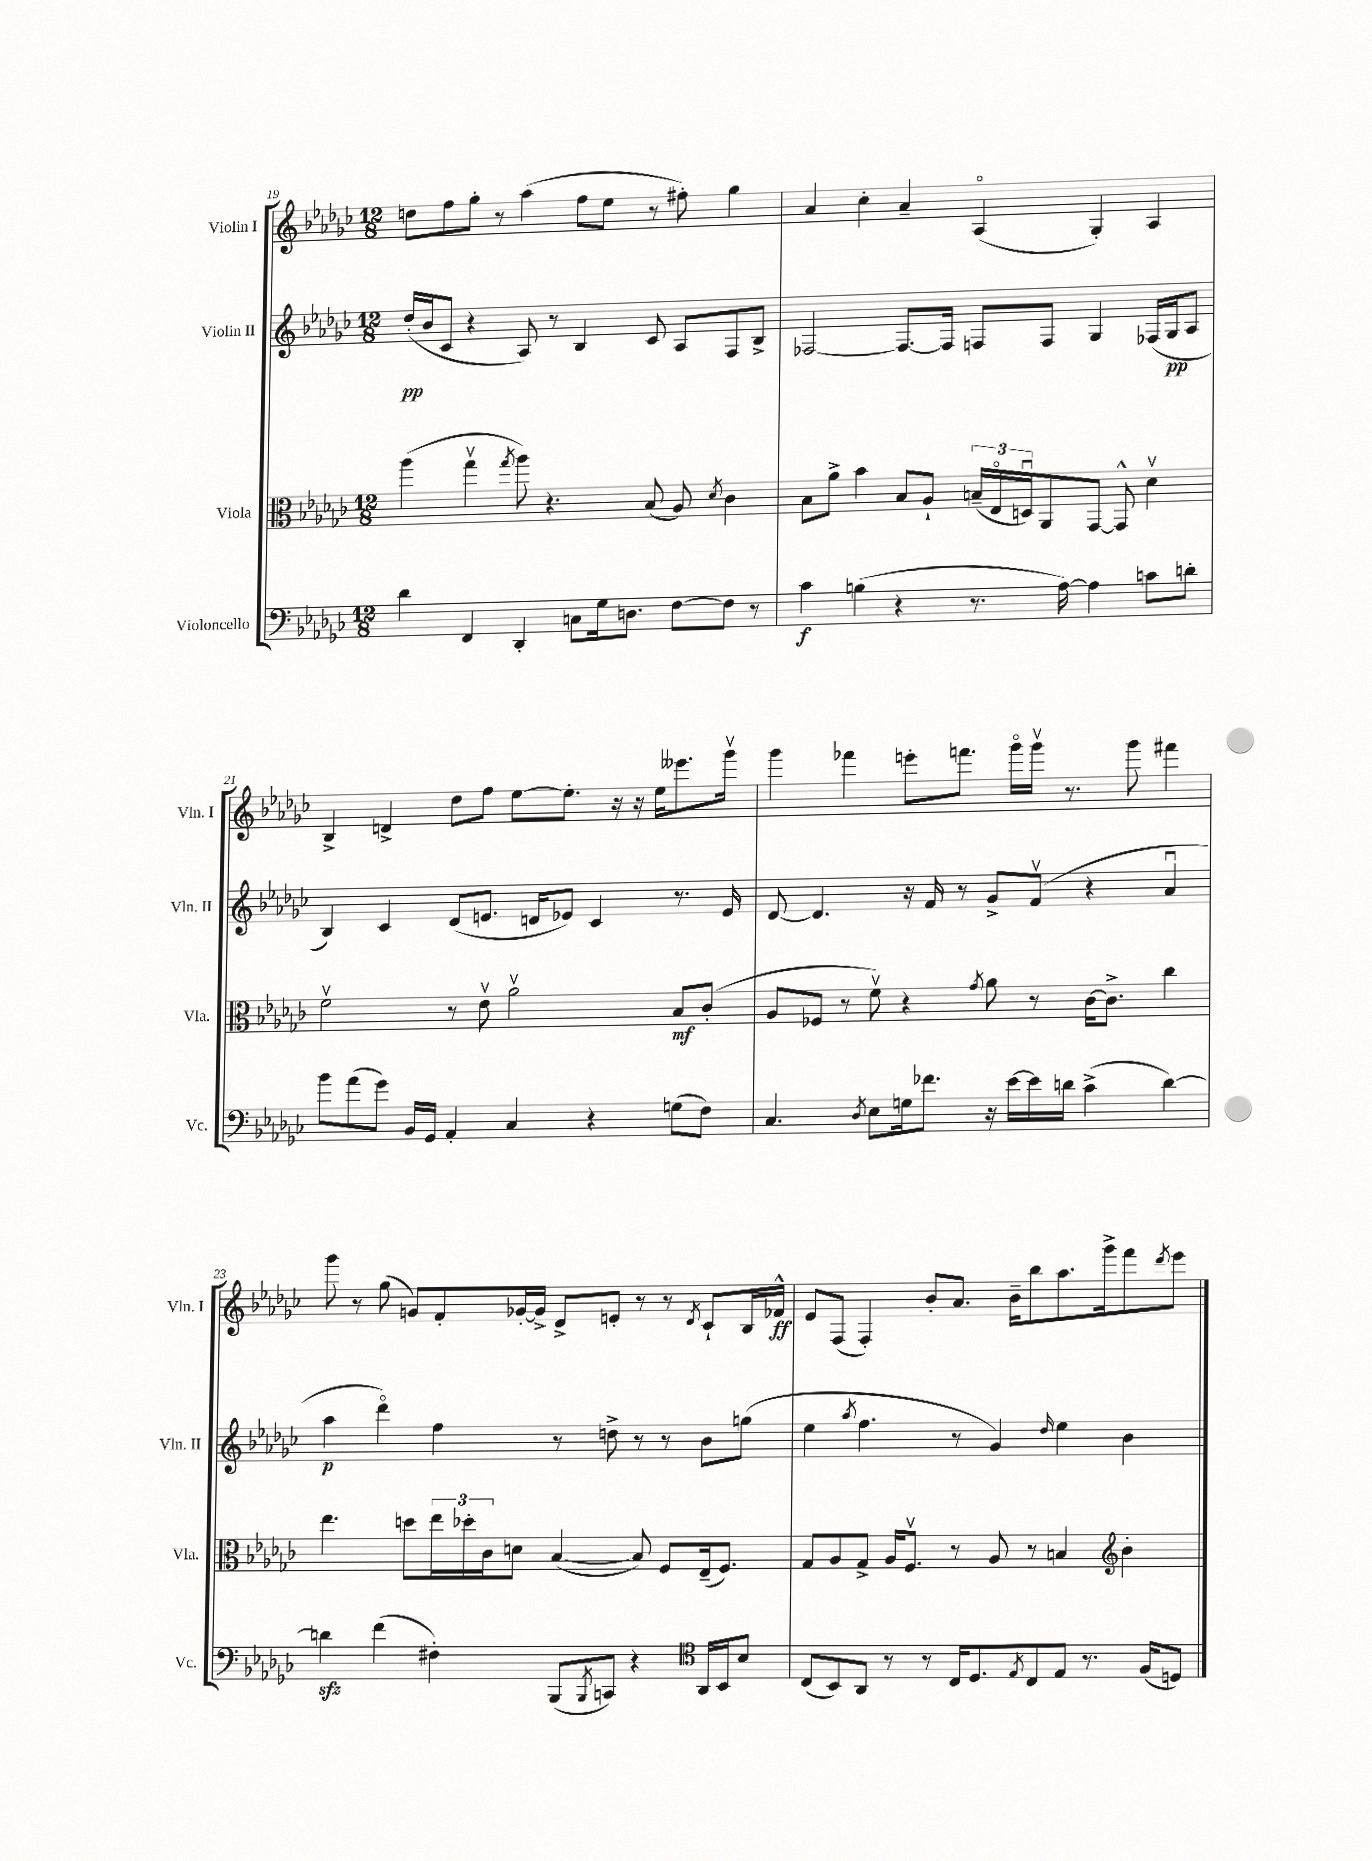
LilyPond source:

<<
\new StaffGroup <<
\new Staff = "s0" \with { instrumentName = "Violin I" shortInstrumentName = "Vln. I" } {
    \clef treble \key ges \major \numericTimeSignature \time 12/8
    d''8 f''8 ges''8-. r8 aes''4( f''8 ees''8 r8 fis''8-.) ges''4 |
    aes'4 ces''4-. aes'4-- aes4\flageolet( ges4-.) aes4 |
    bes4-> d'4-> des''8 f''8 ees''8~ ees''8.-. r16 r16 ees''16 eeses'''8. ges'''16\upbow |
    ges'''4 fes'''4 e'''8-. f'''8. ges'''16\flageolet ges'''16\upbow r8. ges'''8 fis'''4 |
    ges'''8 r8 ges''8( g'8) f'8-. ges'16~-. ges'16-> des'8-> e'8-. r8 r8 \acciaccatura { des'8 } ces'8-! bes16 fes'16-^\ff |
    ees'8 f8( f4-.) bes'8-. aes'8. bes'16-- bes''8 aes''8. ges'''16-> f'''8 \acciaccatura { des'''8 } ees'''8 \bar "|." |
}
\new Staff = "s1" \with { instrumentName = "Violin II" shortInstrumentName = "Vln. II" } {
    \clef treble \key ges \major \numericTimeSignature \time 12/8
    des''16-.\pp( bes'16 ces'8 r4 aes8) r8 bes4 ces'8 aes8 f8 bes8-> |
    fes2~ fes8.~ fes16 f8 f8 ges4 fes16( ges16\pp aes8 |
    bes4) ces'4 des'8( e'8. d'16 ees'8) ces'4 r8. ees'16 |
    des'8~ des'4. r16 f'16 r8 ges'8-> f'8\upbow( r4 aes'4\downbow |
    aes''4\p des'''4\flageolet) f''4 r8 d''8-> r8 r8 bes'8 g''8( |
    ees''4 \acciaccatura { aes''8 } f''4. r8 ges'4) \grace { des''16 } ees''4 bes'4 \bar "|." |
}
\new Staff = "s2" \with { instrumentName = "Viola" shortInstrumentName = "Vla." } {
    \clef alto \key ges \major \numericTimeSignature \time 12/8
    aes''4( ges''4\upbow \acciaccatura { ges''8 } aes''8) r4. bes8( aes8) \acciaccatura { des'8 } ces'4 |
    bes8 aes'8-> bes'4 bes8 aes8-! \tuplet 3/2 { b16--( ees16\flageolet d16\downbow) } aes,8 ges,8~ ges,8-^ des'4\upbow |
    f'2\upbow r8 ees'8\upbow aes'2\upbow bes8\mf ces'8-.( |
    aes8 fes8 r8 f'8\upbow) r4 \acciaccatura { ges'8 } aes'8 r8 ces'16~ ces'8.-> ces''4 |
    ees''4. d''8 \tuplet 3/2 { ees''16 des''16-. ces'16 } d'8 bes4~( bes8) f8 ees16--( f8.) |
    ges8 aes8 ges8-> aes16 f8.\upbow r8 aes8 r8 b4 \clef treble bes'4-. \bar "|." |
}
\new Staff = "s3" \with { instrumentName = "Violoncello" shortInstrumentName = "Vc." } {
    \clef bass \key ges \major \numericTimeSignature \time 12/8
    des'4 f,4 des,4-. c8 ges16 d8. f8~ f8 r8 |
    ces'4\f b4( r4 r8. aes16~) aes4 c'8 d'8-. |
    bes'8 aes'8( ges'8) bes,16 ges,16 aes,4-. ces4 r4 g8( f8) |
    ces4. \acciaccatura { des8 } ees8 g16 fes'8. r16 ees'16~ ees'16 d'16 ces'4->( d'4~) |
    d'4\sfz f'4( fis4-.) bes,,8( \acciaccatura { bes,,8 } c,8) r4 \clef tenor aes,16 bes,16 bes8 |
    ces8( bes,8) aes,8 r8 r8 ces16 des8. \acciaccatura { ees8 } ces8 ees8 r8. f16( d8) \bar "|." |
}
>>
>>
\layout { \context { \Score currentBarNumber = #19 } }
